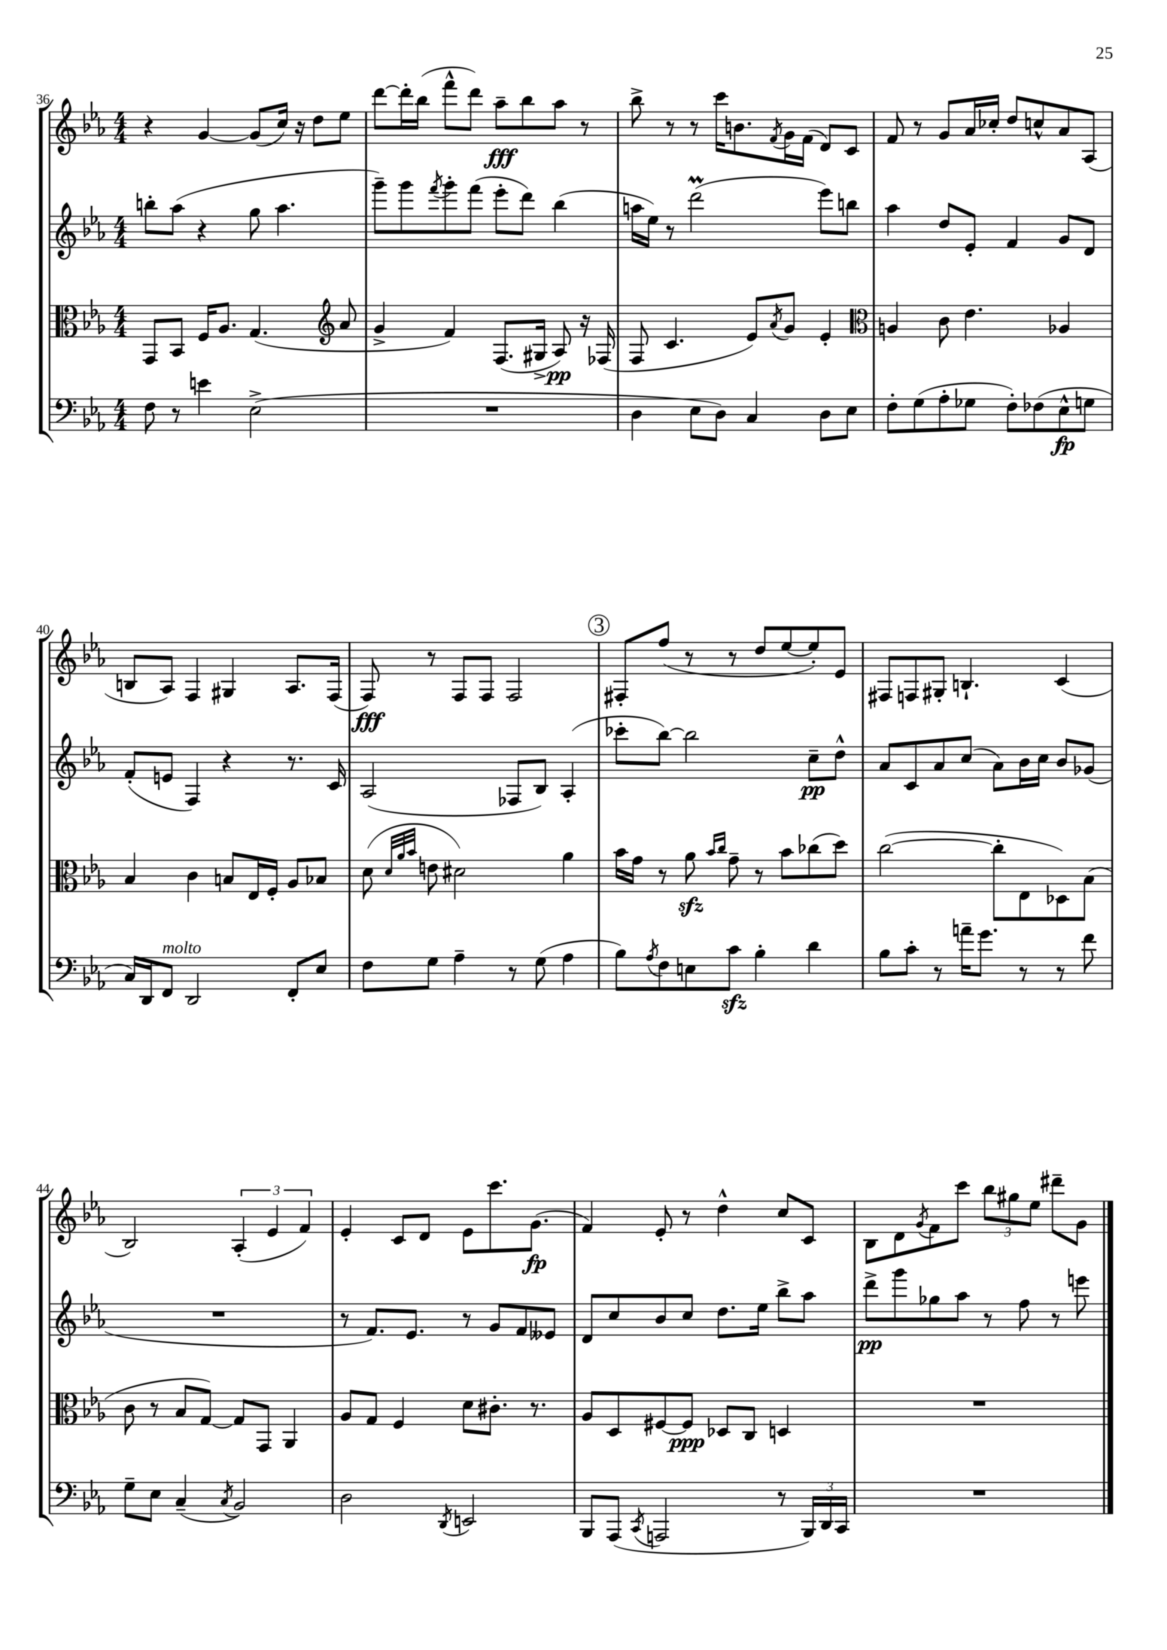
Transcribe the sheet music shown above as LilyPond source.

<<
\new StaffGroup <<
\new Staff = "s0" {
    \clef treble \key ees \major \numericTimeSignature \time 4/4
    r4 g'4~ g'8( c''16) r16 d''8 ees''8 |
    d'''8~ d'''16-. bes''16( f'''8-^ d'''8) aes''8--\fff bes''8 aes''8 r8 |
    bes''8-> r8 r8 c'''16 b'8. \acciaccatura { f'8 } g'16 f'16( d'8) c'8 |
    f'8 r8 g'8 aes'16 ces''16-. d''8 c''8-^ aes'8 aes8( |
    b8 aes8) f4 gis4 aes8. f16( |
    f8\fff) r8 f8 f8 f2 |
    \mark \markup { \circle "3" } fis8-. f''8( r8 r8 d''8 ees''8~ ees''8-.) ees'8 |
    fis8 f8 gis8-. b4.-! c'4( |
    bes2) \tuplet 3/2 { aes4-.( ees'4 f'4) } |
    ees'4-. c'8 d'8 ees'8 c'''8. g'8.\fp( |
    f'4) ees'8-. r8 d''4-^ c''8 c'8 |
    bes8 d'8 \acciaccatura { g'8 } f'8 c'''8 \tuplet 3/2 { bes''8 gis''8 ees''8 } dis'''8-- g'8 \bar "|." |
}
\new Staff = "s1" {
    \clef treble \key ees \major \numericTimeSignature \time 4/4
    b''8-. aes''8( r4 g''8 aes''4. |
    g'''8--) g'''8 \acciaccatura { f'''8 } g'''8-. f'''8( ees'''8-. d'''8) bes''4( |
    a''16 ees''16) r8 d'''2\prall( ees'''8) b''8 |
    aes''4 d''8 ees'8-. f'4 g'8 d'8 |
    f'8-.( e'8 f4) r4 r8. c'16 |
    aes2( fes8 bes8) aes4-.( |
    \mark \markup { \circle "3" } ces'''8-. bes''8~) bes''2 c''8--\pp d''8-^ |
    aes'8 c'8 aes'8 c''8( aes'8) bes'16 c''16 bes'8 ges'8( |
    R1 |
    r8 f'8.) ees'8. r8 g'8 f'8 eeses'8 |
    d'8 c''8 bes'8 c''8 d''8. ees''16 bes''8-> aes''8 |
    d'''8->\pp g'''8 ges''8 aes''8 r8 f''8 r8 e'''8 \bar "|." |
}
\new Staff = "s2" {
    \clef alto \key ees \major \numericTimeSignature \time 4/4
    g,8 bes,8 f16 aes8. g4.( \clef treble aes'8 |
    g'4-> f'4) f8.( gis16-> aes8\pp) r16 fes16( |
    f8 c'4. ees'8) \acciaccatura { aes'8 } g'8 ees'4-. |
    \clef alto a4 c'8 ees'4. aes4 |
    bes4 c'4 b8 ees16 f16-. aes8 bes8 |
    d'8( \grace { d'32 aes'32 bes'32 } e'8 dis'2) aes'4 |
    \mark \markup { \circle "3" } bes'16 g'16 r8 aes'8\sfz \grace { bes'16 c''16 } g'8-- r8 bes'8 ces''8( d''8) |
    c''2~( c''8-. ees8 des8) bes8( |
    c'8 r8 bes8 g8~) g8 g,8 aes,4 |
    aes8 g8 f4 d'8 cis'8.-. r8. |
    aes8 d8 fis8~ fis8\ppp des8 c8 d4 |
    R1 \bar "|." |
}
\new Staff = "s3" {
    \clef bass \key ees \major \numericTimeSignature \time 4/4
    f8 r8 e'4 ees2->( |
    R1 |
    d4 ees8 d8) c4 d8 ees8 |
    f8-. g8( aes8-. ges8 f8-.) fes8( ees8-^\fp g8 |
    c16) d,16 f,8^\markup { \italic "molto" } d,2 f,8-. ees8 |
    f8 g8 aes4-- r8 g8( aes4 |
    \mark \markup { \circle "3" } bes8) \acciaccatura { aes8 } f8 e8 c'8\sfz bes4-. d'4 |
    bes8 c'8-. r8 a'16-- g'8. r8 r8 f'8 |
    g8-- ees8 c4--( \acciaccatura { c8 } bes,2) |
    d2 \acciaccatura { d,8 } e,2 |
    bes,,8 aes,,8( \acciaccatura { c,8 } a,,2 r8 \tuplet 3/2 { bes,,16) d,16 c,16 } |
    R1 \bar "|." |
}
>>
>>
\layout { \context { \Score currentBarNumber = #36 } }
